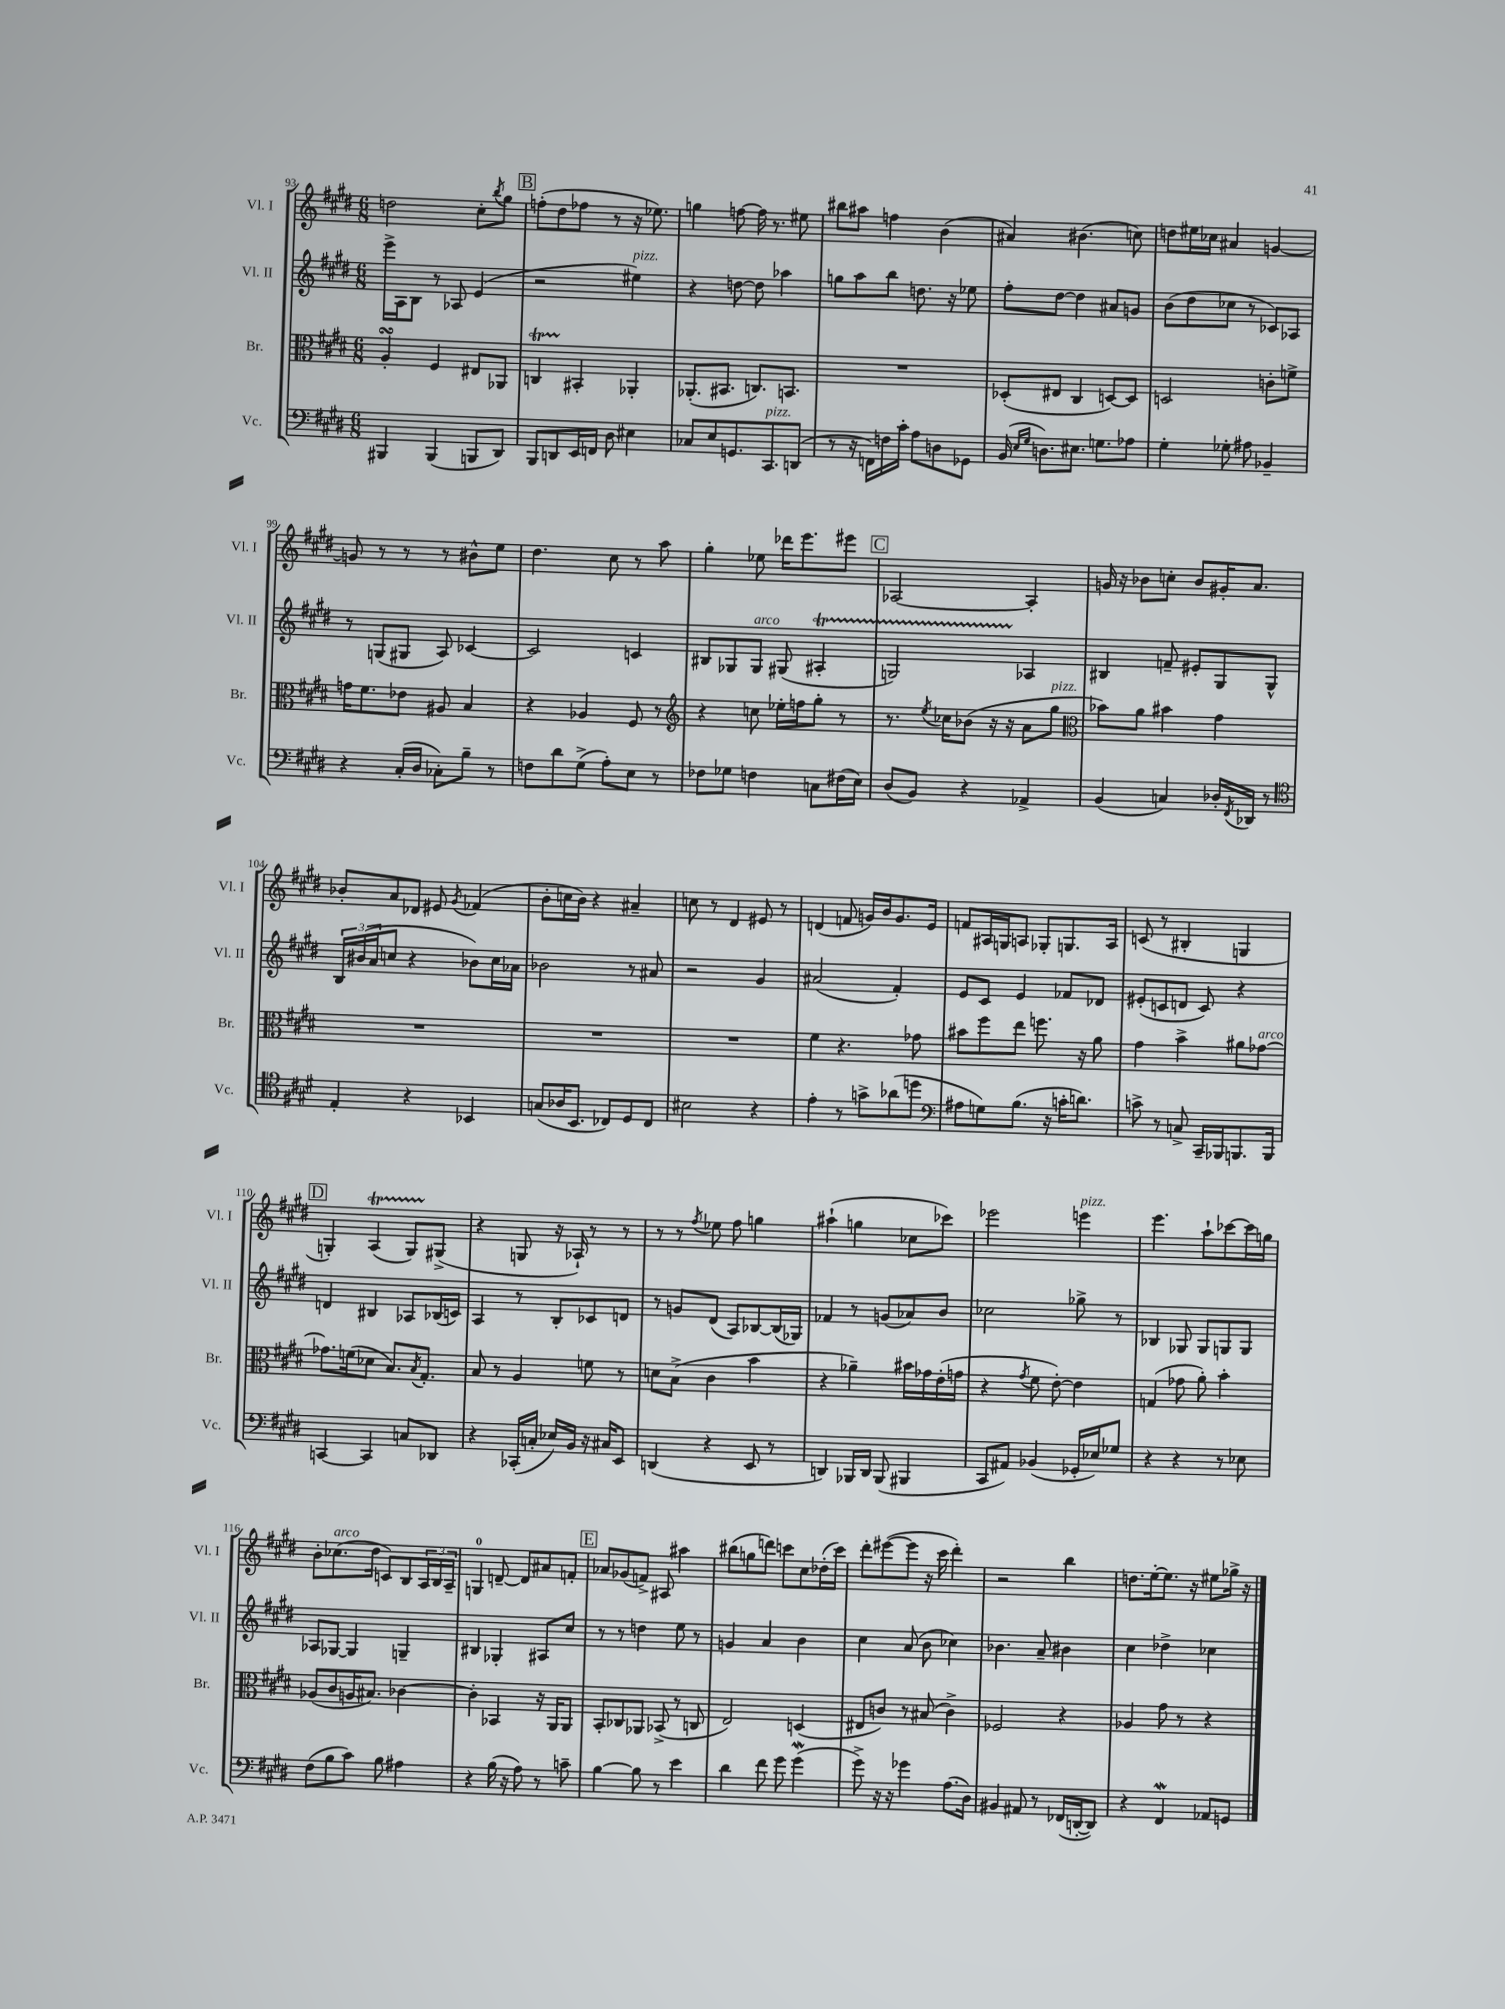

**kern	**kern	**kern	**kern
*staff4	*staff3	*staff2	*staff1
*clefF4	*clefC3	*clefG2	*clefG2
*k[f#c#g#d#]	*k[f#c#g#d#]	*k[f#c#g#d#]	*k[f#c#g#d#]
*M6/8	*M6/8	*M6/8	*M6/8
4BBB#	4A'	16eee^	2dd
.	.	16A	.
.	.	8B	.
(4BBB#	4F#	8r	.
.	.	8A-	.
8BBB	8E#	(4e	8cc#'
.	.	.	8qbb
8DD#)	8AA-	.	8gg#
=	=	=	=
8BBB	4C	2r	(8ff'
8DD	.	.	8dd#
16EE	4BB#'	.	8ff-
16FF	.	.	.
8D#	.	.	8r
4E#	4AA-'	4ee#)	16r
.	.	.	8.ee-)
=	=	=	=
8C-	(8.AA-'	4r	4gg
8E	.	.	.
.	8.BB#	.	.
8.GG	.	[8dd	[8ff
.	8.C)	8dd]	16ff]
8.CC#	.	.	8.r
.	.	4aa-	.
.	8.BB	.	.
(8DD	.	.	8ee#
=	=	=	=
8r	2.r	8gg	8bb#
16r	.	8aa	8aa#
16FF)	.	.	.
16F	.	8bb	4ff
16c#'	.	.	.
8A	.	8.dd	.
8D	.	.	(4b
.	.	16r	.
8GG-	.	8ee-	.
=	=	=	=
(16BB	(8D-'	8ff#'	4a#)
16qqE	.	.	.
16qqG#	.	.	.
8.D)	.	.	.
.	8E#	[8dd#	.
8.E#	4C#	4dd#]	(4.b#
8.G	.	.	.
.	[8D)	8a#	.
8A-	8D]	8g	8cc)
=	=	=	=
4G#'	2D	(8b	8dd
.	.	8dd#	16ee#
.	.	.	16cc-
8G-'	.	8cc-	4a#
8A#	.	8r	.
4BB-~	8c'	8c-)	[4g
.	8f^	8A-	.
=	=	=	=
4r	16g	8r	8g]
.	8.f#	.	.
.	.	(8G	8r
(16C#'	8e-	8G#	8r
16D#	.	.	.
8C-')	8A#	8A)	8r
8B~	4B	[4c-	8b#^^
8r	.	.	8ee
=	=	=	=
8F	4r	2c-]	4.dd#
8d#	.	.	.
(8G#^	4A-	.	.
8A')	.	.	8cc#
8E	8F#	4c	8r
8r	8r	.	8aa
=	=	=	=
*	*clefG2	*	*
8F-	4r	8B#	4gg#'
8G-	.	8G-	.
4F	8cc	8G-	8ee-
.	16ee-'	(8G#	16ddd-
.	16ff	.	8.eee
8C	8gg#'	4A#'	.
(16F#	8r	.	8eee#
16E)	.	.	.
=	=	=	=
(8D#	8.r	2G)	[2A-
8BB)	.	.	.
.	8qee	.	.
.	16cc-	.	.
4r	(8b-	.	.
.	16r	.	.
.	16r	.	.
4AA-^	8a	4A-	4A-']
.	8gg#	.	.
=	=	=	=
*	*clefC3	*	*
(4BB	8b-)	4B#	16g
.	.	.	16r
.	8a	.	8b-
4C)	4b#	8f~	8cc'
.	.	8e#'	8b-
16D-'	4g#	8G#	16g#'
8qFF#	.	.	.
16DD-	.	.	8.a
8r	.	8G#^^	.
=	=	=	=
*clefC4	*	*	*
4E'	2.r	24B	8b-'
.	.	(24b#	.
.	.	24a	.
.	.	8cc	8a
4r	.	4r	8d-
.	.	.	8e#
.	.	.	8qg#
4BB-	.	8b-)	(4f-
.	.	16cc	.
.	.	16a-	.
=	=	=	=
(8G	2.r	2b-	8b'
16A-	.	.	16cc
8.BB	.	.	16b)
.	.	.	4r
8C-)	.	.	.
8D#	.	8r	4a#~
8C-	.	8a#	.
=	=	=	=
2B#	2.r	2r	8cc
.	.	.	8r
.	.	.	4d#
4r	.	4g#	8e#
.	.	.	8r
=	=	=	=
4e'	4f#	(2a#	(4d
8r	4.r	.	8f
8g^	.	.	16g)
.	.	.	16b
(8a-	.	4f#')	8.g
8dd	8g-	.	.
.	.	.	16e
=	=	=	=
*clefF4	*	*	*
8A#	8b#	8e	8f
8G)	8ff#	8c#	16A#
.	.	.	16G
(8.B	8ee	4e	8A
.	8.ff	.	8G-'
16r	.	.	.
16c'	.	8f-	8.G
8.d)	16r	.	.
.	8a	8d-	.
.	.	.	16A
=	=	=	=
8c^	4g#	(8e#'	(8c
8r	.	8c	8r
8C^	4b^	8d	4B#'
16CC#~	.	8c)	.
16BBB-	.	.	.
8.BBB	8a#	4r	4G
.	[8g-	.	.
16BBB	.	.	.
=	=	=	=
[4CC	8.g-]	4d	4G')
.	(16f	.	.
4CC]	8d-	4B#	(4A
.	8.B)	.	.
8C	.	8A-	8G)
.	8qB	.	.
.	8.G#'	.	.
8DD-	.	(16B-	(8G#^
.	.	16c)	.
=	=	=	=
4r	8B	4A	4r
.	8r	.	.
(16CC-'	4A	8r	8G
16C'	.	.	.
16E-)	.	8B'	16r
16BB	.	.	16A-`)
16r	8f	8c-	8r
16C#	.	.	.
8EE	8r	8d	8r
=	=	=	=
(4DD	8d	8r	8r
.	(8B^	8g	8r
.	.	.	8qff#
4r	4c#	(8d#	8ee-
.	.	8A)	8ff#
8EE	4b	[8B-	4gg
8r	.	(16B-]	.
.	.	16G-)	.
=	=	=	=
4DD)	4r	4f-	(4aa#`
16BBB-	4a-~)	8r	4gg
16DD	.	.	.
(8BBB-	.	(8g	.
4BBB#	16b#	8a-)	8cc-
.	16g-	.	.
.	(16e'	8b	8ccc-)
.	16g	.	.
=	=	=	=
8CC#	4r	2cc-	2eee-
8AA#)	.	.	.
.	8qg#	.	.
(4BB-	8f#	.	.
.	[8e')	.	.
16GG-'	4e]	8gg-^	4eee
16E-)	.	.	.
8G-	.	8r	.
=	=	=	=
4r	(4G	4B-	4.eee
4r	8g-	8G-	.
.	8a')	8G-	8aa`
8r	4b'	8G	[8ccc-
8E-	.	8G	16ccc-]
.	.	.	16gg
=	=	=	=
(8F#	(8A-	8A-	8b'
8B	8c#	[8G-	(8.cc-
8c#)	16A	4G-]	.
.	8.B#)	.	16dd#
8B	.	.	8c)
4A#	[4c-	4G~	8B
.	.	.	24A
.	.	.	24B
.	.	.	24A~
=	=	=	=
4r	4c-']	4B#	4G
(16B	4BB-	4G-'	[8d~
16r	.	.	.
8A)	.	.	8d]
8r	16r	8A#	8a#
.	16AA	.	.
8c~	8AA	8cc#	8f'
=	=	=	=
[4B	8BB'	8r	8a-
.	8C-	8r	(8g-
8B]	8AA-	4dd	8f^)
8r	(8BB-^	.	8A#
4e	8r	8ee	4aa#
.	8C	8r	.
=	=	=	=
4d#	2E)	4g	(8bb#
.	.	.	8gg
8f#	.	4a	8ddd)
8g#	.	.	8ccc
(4g#	(4D	4b	8cc#
.	.	.	(16dd-'
.	.	.	16ccc)
=	=	=	=
8g#^)	8E#	4cc#	8ddd#'
16r	8c)	.	([8eee#
16r	.	.	.
4g-	8r	(8a	8eee#]
.	(8B#	8b	16r
.	.	.	16ccc#
(8.A	4c^)	4cc-)	4ddd#')
16D#)	.	.	.
=	=	=	=
4BB#	2F-	4.b-	2r
8AA#	.	.	.
8r	.	8a~	.
(16FF-	4r	4b#	4bb
[16DD'	.	.	.
8DD])	.	.	.
=	=	=	=
4r	4A-	4cc#	8.dd
.	.	.	[16ee'
4FF#	8g#	4dd-^	8.ee]
.	8r	.	.
.	.	.	16r
8AA-	4r	4cc-	8ee#
8GG	.	.	16gg-^
.	.	.	16r
==	==	==	==
*-	*-	*-	*-
